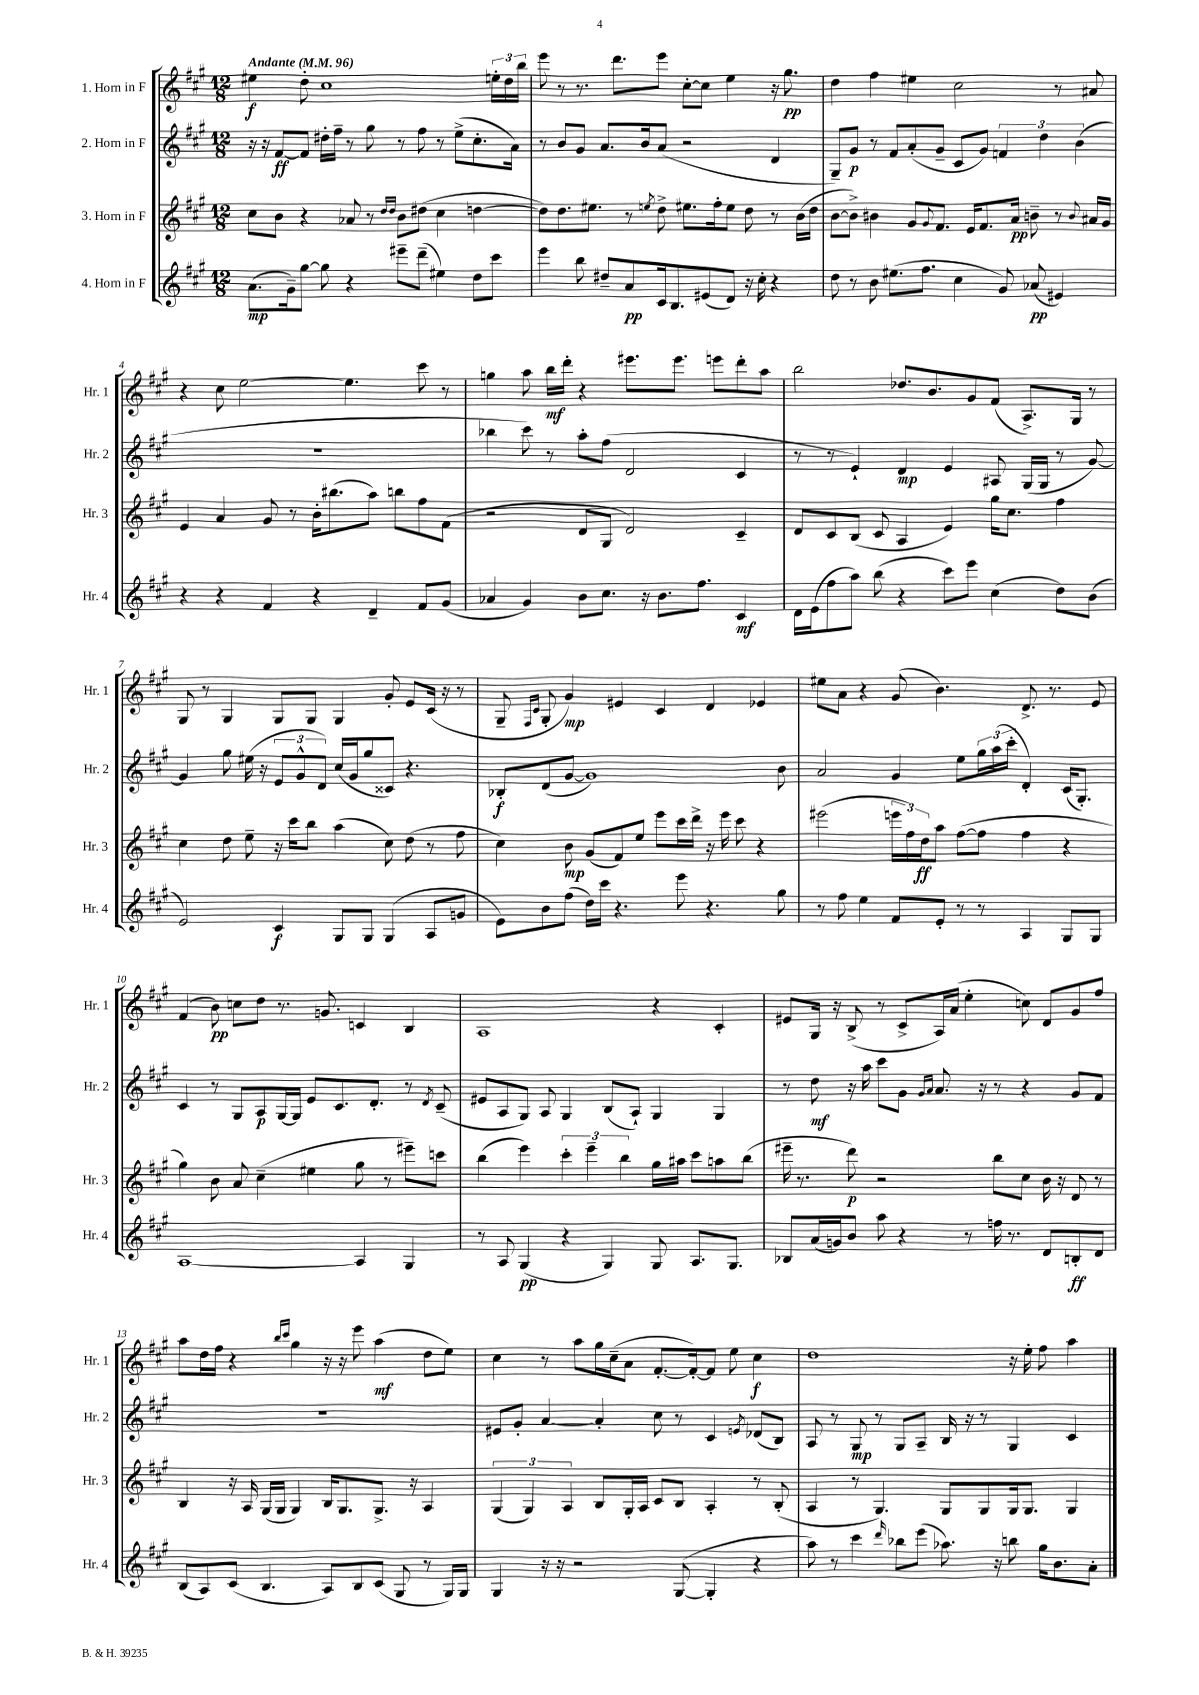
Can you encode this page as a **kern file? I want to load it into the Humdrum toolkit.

**kern	**kern	**kern	**kern
*staff4	*staff3	*staff2	*staff1
*clefG2	*clefG2	*clefG2	*clefG2
*k[f#c#g#]	*k[f#c#g#]	*k[f#c#g#]	*k[f#c#g#]
*M12/8	*M12/8	*M12/8	*M12/8
*MM96	*MM96	*MM96	*MM96
(8.a	8cc#	16r	4ee#
.	.	16r	.
.	8b	[8f#	.
16g#~)	.	.	.
[8gg#	4r	8f#]	8dd'
8gg#]	.	16dd#'	1cc#
.	.	16ff#~	.
4r	8a-	8r	.
.	8r	8gg#	.
.	16qqdd	.	.
.	16qqdd	.	.
8eee#~	8b	8r	.
(8ddd~	(8dd#	8ff#	.
4ee#)	4cc#	8r	.
.	.	(8ee^	.
8dd	[4dd	8.cc#'	.
8ccc#	.	.	24ee'
.	.	.	24dd
.	.	16a)	.
.	.	.	24bb
=	=	=	=
4eee	8dd])	8r	8eee
.	8.dd	8b	8r
8bb	.	8g#	8.r
.	8.ee#	.	.
8dd#~	.	8.a	.
.	.	.	8.ddd
8a	8r	.	.
.	.	16b	.
.	8qee	.	.
16c#	8dd^	(8a	8eee
8.B	.	.	.
.	8.ee#	2r	[8cc#'
(8e#	.	.	8cc#]
.	16ff#'	.	.
8d)	8ee#	.	4ee
16r	8dd	.	.
16cc#'	.	.	.
4r	8r	4d	16r
.	.	.	8.gg#
.	(16b	.	.
.	16dd	.	.
=	=	=	=
8dd	[8b	8G#~)	4dd
8r	8b^])	8g#	.
8b	4b#	8r	4ff#
(8.ee#	.	8f#	.
.	8g#	(8a'	4ee#
8.ff#	.	.	.
.	8qqg#	.	.
.	8.f#	8g#~	.
4cc#	.	8c#	2cc#
.	16e	.	.
.	8.f#	8g#)	.
8g#)	.	6f	.
.	16a	.	.
(8a-	8b~	.	.
.	.	6dd	.
4e#)	8r	.	8r
.	.	(6b	.
.	8qqb	.	.
.	16a#	.	8a#
.	16g#	.	.
=	=	=	=
4r	4e	1.r	4r
4r	4a	.	8cc#
.	.	.	[2ee
4f#	8g#	.	.
.	8r	.	.
4r	16b'	.	.
.	(8.bb#	.	.
.	.	.	4.ee]
4d~	8aa)	.	.
.	8bb	.	.
8f#	8ff#	.	8ccc#
(8g#	(8f#	.	8r
=	=	=	=
4a-	2r	4bb-	4gg
4g#)	.	8ccc#)	8aa
.	.	8r	16bb
.	.	.	16ddd'
8b	8d	8aa'	4r
8.cc#	8G#	(8ff#	.
.	2d)	2d	8.eee#
16r	.	.	.
8.b	.	.	.
.	.	.	8.eee#
8.ff#	.	.	.
.	.	.	8eee
4c#	4c#~	4c#	8ddd'
.	.	.	8aa
=	=	=	=
16d	8d	8r	2bb
(16e	.	.	.
8ff#	8c#	8r	.
8aa)	(8B	4e`)	.
(8bb	8c#	.	.
4r	4A	4d	8.dd-
.	.	.	8.b
8ccc#)	4e)	4e	.
8eee	.	.	8g#
(4cc#	16gg#	8A#	(8f#
.	8.cc#	.	.
.	.	(16G#	8.A^)
.	.	16G#	.
8dd)	4ff#	8r	.
.	.	.	16G#
(8b	.	[8g#)	8r
=	=	=	=
2e)	4cc#	4g#]	8G#
.	.	.	8r
.	8dd	8gg#	4G#
.	8ee~	(16ee#	.
.	.	16r	.
4c#	16r	12e	8G#
.	16ccc#	.	.
.	.	12g#^^	.
.	8bb	.	8G#
.	.	12d)	.
8G#	(4aa	(16cc#	4G#
.	.	16g#	.
8G#	.	8gg#	.
(4G#	8cc#)	8c##)	8g#'
.	(8dd	4.r	8e
8A	8r	.	(16c#
.	.	.	16r
8g	8ff#	.	8r
=	=	=	=
8e)	4cc#)	8B-'	8G#~
.	.	.	16qqF#
.	.	.	16qqc#
8b	.	(8d	8G#'
(8ff#	8b	[8g#	4g#)
16dd)	(8g#	1g#])	.
16ccc#	.	.	.
4.r	8f#)	.	4e#
.	8ee	.	.
.	8eee	.	4c#
8eee	16ccc#	.	.
.	16ddd^	.	.
4.r	16r	.	4d
.	16eee	.	.
.	8ccc#	.	.
.	4r	.	4e-
8gg#	.	8b	.
=	=	=	=
8r	(2eee#	2a	8ee#
8ff#	.	.	8a
4ee	.	.	4r
8f#	24eee	4g#	(8g#
.	24ff#)	.	.
.	24dd	.	.
8e'	8aa	.	4.b)
8r	([8ff#	8ee	.
8r	8ff#]	24gg#	.
.	.	(24aa	.
.	.	24ccc#'	.
4A	4ff#	4d')	8.d^
.	.	.	8.r
8G#	4r	(16c#	.
.	.	8.G#')	.
8G#	.	.	8e
=	=	=	=
[1A	4gg#)	4c#	(4f#
.	8b	8r	8b)
.	8a	8G#	8cc
.	(4cc#~	8A	8dd
.	.	[16G#	8.r
.	.	16G#]	.
.	4ee#	8e	.
.	.	.	8.g
.	.	8.c#	.
4A]	8gg#	.	4c
.	.	8.d'	.
.	8r	.	.
4G#	8eee#~)	8r	4B
.	.	8qd	.
.	8ccc	(8c#~	.
=	=	=	=
8r	(4bb	8e#	1A
8A	.	8A	.
(4G#	4eee)	8G#)	.
.	.	8A	.
4r	6ccc#'	4G#	.
.	6eee~	.	.
4G#)	.	(8B	.
.	6bb	.	.
.	.	8A`)	.
8G#	16gg#	4G#	4r
.	16aa#	.	.
8.A	8ccc#	.	.
.	8aa	4G#	4c#'
8.G#	.	.	.
.	(8bb	.	.
=	=	=	=
8B-	16eee#~	8r	8e#
.	8.r	.	.
(16a	.	8dd	16G#
16g)	.	.	16r
8b	8ddd)	16r	(8B^
.	.	16aa	.
8aa	2r	8ccc#	8r
4r	.	8g#	8c#^
.	.	16qqg#	.
.	.	16qqa	.
.	.	8.a	16A)
.	.	.	(16a
8r	.	.	4ee'
.	.	16r	.
16ff	8bb	8r	.
8.r	.	.	.
.	8cc#	4r	8cc)
8d	16b	.	8d
.	16r	.	.
8B'	8d	8g#	8g#
8d	8r	8f#	8ff#
=	=	=	=
(8B	4B	1.r	8aa
8A)	.	.	16dd
.	.	.	16ff#
(8c#	16r	.	4r
.	16A	.	.
4.B	(16G#	.	.
.	16G#	.	.
.	.	.	16qqbb
.	.	.	16qqccc#
.	4G#)	.	4gg#
8A)	16B	.	16r
.	8.G#	.	16r
8B	.	.	8eee
(8c#	8.G#^	.	(4aa
8G#	.	.	.
.	16r	.	.
8r	4A	.	8dd
16G#)	.	.	8ee)
16G#	.	.	.
=	=	=	=
4G#	(6G#	8e#	4cc#
.	.	8g#'	.
.	6G#)	.	.
16r	.	[4a	8r
16r	.	.	.
.	6A	.	.
2r	.	.	8aa
.	8B	4a']	16gg#
.	.	.	(16cc#~
.	16G#'	.	8a
.	16A	.	.
.	8c#	8cc#	[8.f#'
([8G#	8B	8r	.
.	.	.	16f#'_)
4G#']	4A'	4c#	8f#]
.	.	.	8ee
.	.	8qe	.
4r	8r	(8d-	4cc#
.	(8B'	8B)	.
=	=	=	=
8aa)	4A	8A	1dd
8r	.	8r	.
4ccc#	8r	8G#	.
.	4.G#)	8r	.
16qqddd	.	.	.
8bb-	.	8G#	.
(8eee	.	8A~	.
8.aa-)	8G#	16B	.
.	.	16r	.
.	8G#	8r	.
16r	.	.	.
8bb	16G#	4G#	16r
.	8.G#	.	16ee'
16gg#	.	.	8ff#
8.b	.	.	.
.	4G#	4c#	4aa
8a'	.	.	.
==	==	==	==
*-	*-	*-	*-
